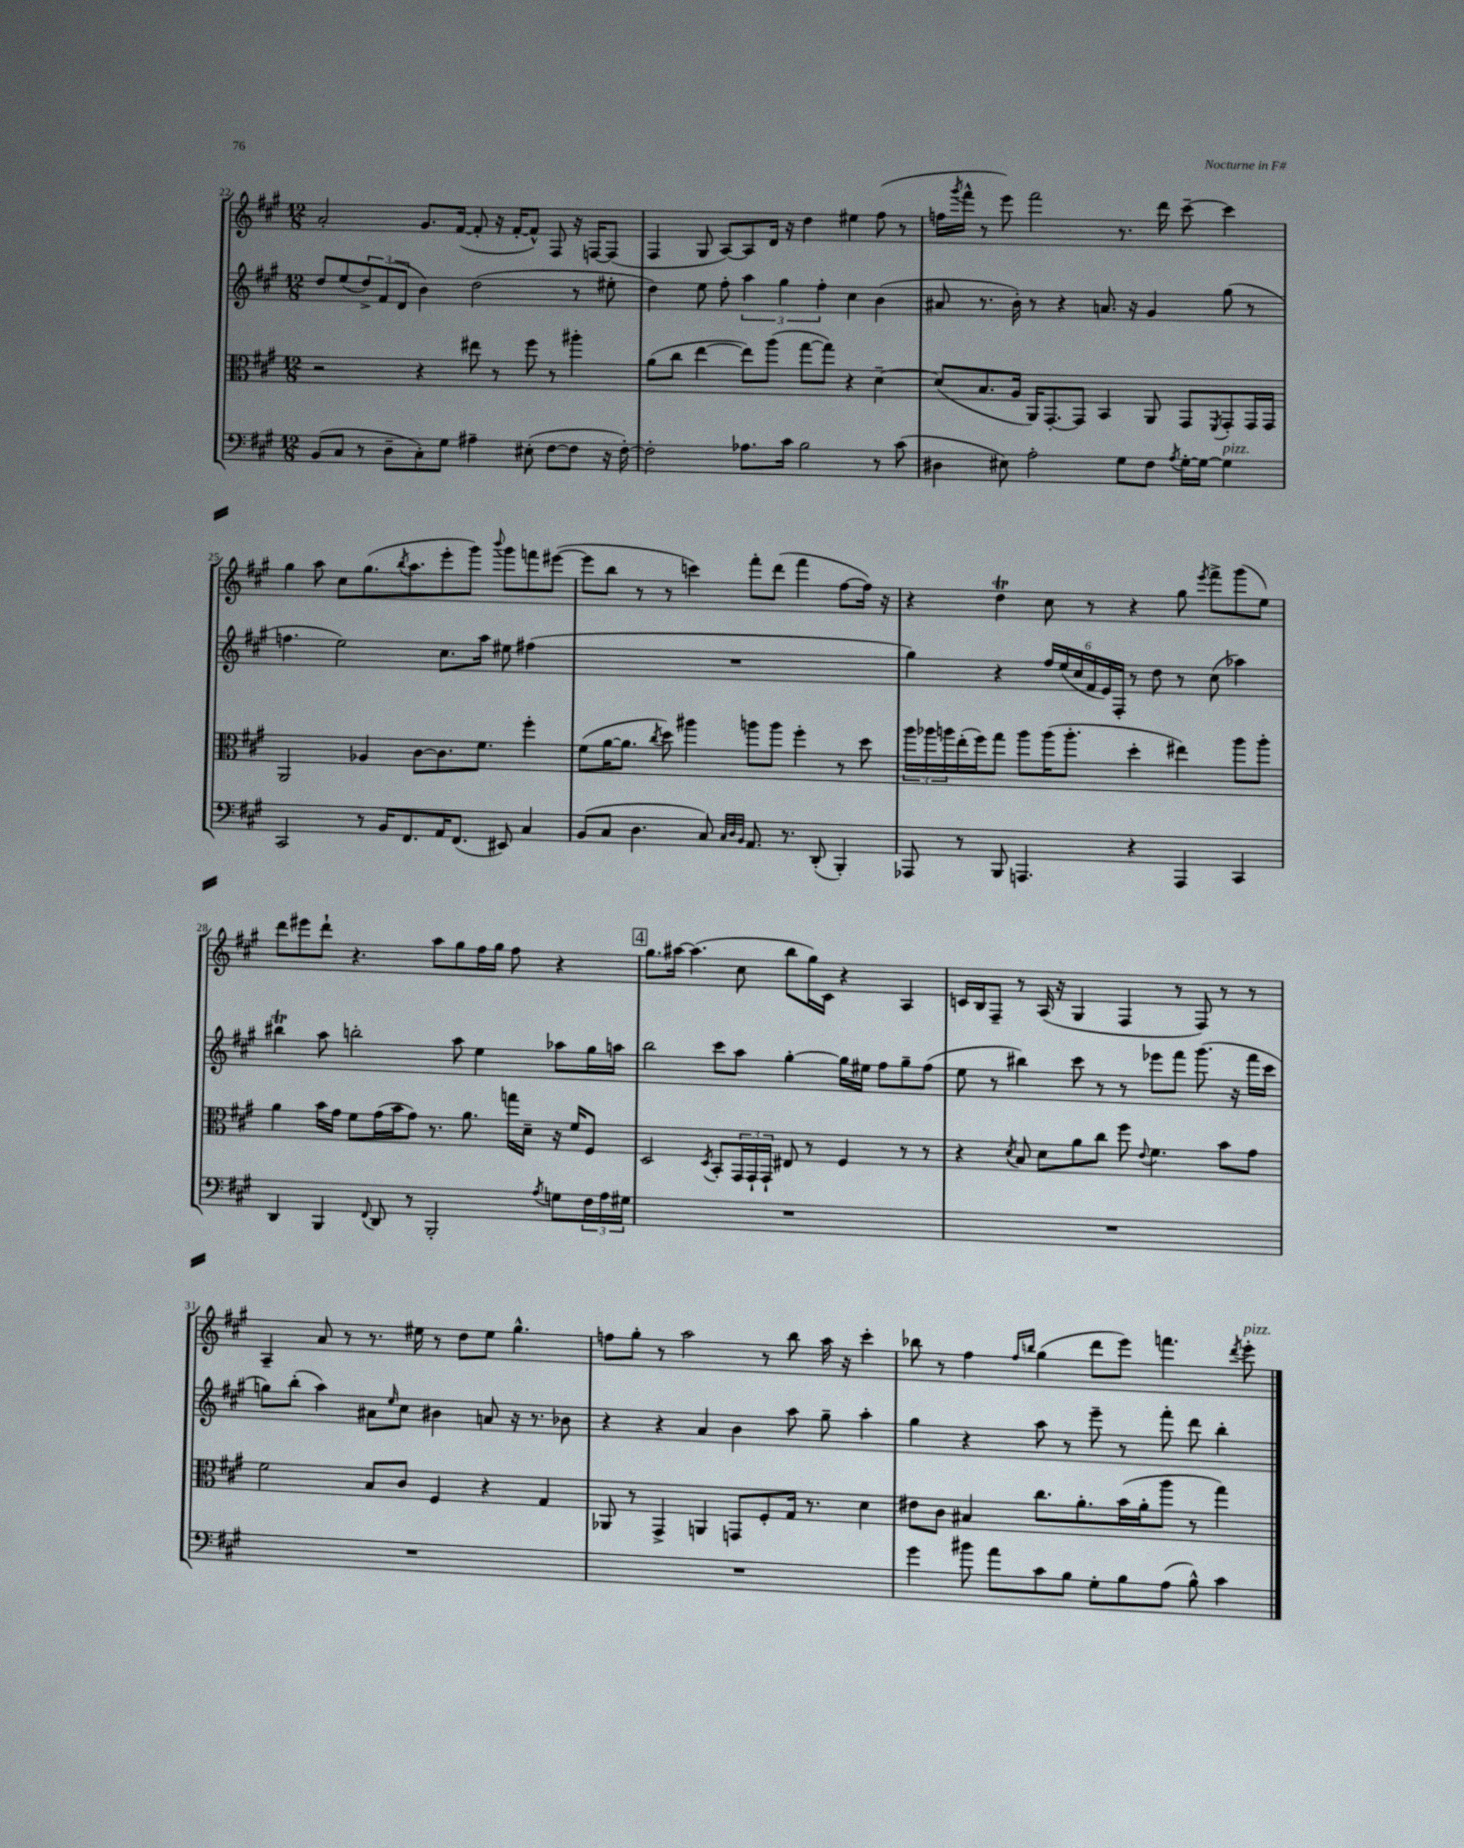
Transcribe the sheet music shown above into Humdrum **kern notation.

**kern	**kern	**kern	**kern
*staff4	*staff3	*staff2	*staff1
*clefF4	*clefC3	*clefG2	*clefG2
*k[f#c#g#]	*k[f#c#g#]	*k[f#c#g#]	*k[f#c#g#]
*M12/8	*M12/8	*M12/8	*M12/8
(8BB/L	2r	8dd/L	2a'/
8C#/J	.	(8ee/	.
8r	.	12dd^/)	.
.	.	(12f#/	.
8D~\L	.	.	.
.	.	12d/J	.
8C#'\)	4r	4b\)	8.g#/L
8G#\J	.	.	.
.	.	.	([16f#/Jk
4A#~\	8ee#\	(2dd\	8f#'/]
.	8r	.	16r
.	.	.	[16f#'/LK
(8E#'\	8ff#\	.	8f#^^/]J)
[8F#\L	8r	.	8F#/
8F#\]J	4aa#'\	8r	16r
.	.	.	[16F/LK
16r	.	8ee#'\	(8F/]J
[16F#'\)	.	.	.
=	=	=	=
2F#'\]	(8a\L	4dd\)	4F#/
.	8cc#\J	.	.
.	[4ee\	8ee\	8G#/
.	.	8ff#'\	[8A/L)
8.A-\L	8ee\]L)	6aa\	8A/]
.	(8aa\J	.	16d/Jk
.	.	6gg#\	.
16c#\Jk	.	.	16r
2B\	[8gg#\L	.	4dd\
.	.	6ff#'\	.
.	8gg#\]J)	.	.
.	4r	4cc#\	4ee#\
8r	[4d~\	(4b\	(8ff#\
(8c#\	.	.	8r
=	=	=	=
4D#\	(8d/]L	8a#/	16ff\LL
.	.	.	8qggg#/
.	.	.	16fff#^^\JJ
.	8.B/	8.r	8r
8E#\)	.	.	8eee\)
.	16A/Jk	16b'\)	.
2A'\	16AA/LK)	8r	2fff#\
.	[8.GG#'/	.	.
.	.	4r	.
.	8GG#/]J	.	.
.	4BB/	8.a/	.
8G#\L	.	.	8.r
.	.	16r	.
8F#\J	8AA/	4g#/	.
.	.	.	16ddd\
8qA/	.	.	.
[16G#'\LL	8GG#/L	.	[8ccc#~\
16G#\_JJ	.	.	.
.	8qFF#/	.	.
4G#\]	8GG#'/	(8gg#\	4ccc#\]
.	16GG#/L	8r	.
.	16GG#/JJ	.	.
=	=	=	=
2CC#/	2AA/	4.ff\	4gg#\
.	.	.	8aa\
.	.	2ee\)	8cc#\L
8r	4A-/	.	(8.gg#\
16BB/LK	.	.	.
.	.	.	8qbb/
8.FF#/	.	.	8.aa\
.	[8c#\L	.	.
16AA/K	8.c#\]	8.cc#\L	8eee'\
(8.FF#/J	.	.	.
.	.	.	8ggg#\J)
.	8.f#\J	16aa\Jk	.
.	.	.	8qqbbb/
8EE#/)	.	8ee#\	8ggg#\L
4C#/	4ff#'\	(4ff#\	8fff\
.	.	.	([8eee#\J
=	=	=	=
(8BB/L	(8f#\L	1.r	8eee#\]L
8C#/J	[16a\K	.	8bb\J
.	8.a\]J	.	.
4.D\	.	.	8r
.	8qcc#/	.	.
.	8dd\)	.	8r
.	4aa#\	.	4ccc\)
8C#/)	.	.	.
32qqC#/LLL	.	.	.
32qqD/	.	.	.
32qqBB/JJJ	.	.	.
8.AA/	8aa\L	.	8fff#'\L
.	8aa\J	.	(8ddd\J
8.r	.	.	.
.	4ff#'\	.	4fff#\
(8DD'/	.	.	.
4BBB'/)	8r	.	[8ff#\L
.	8dd\	.	16ff#\]Jk)
.	.	.	16r
=	=	=	=
8AAA-/	24aa\LL	4gg#\)	4r
.	24aa-\	.	.
.	24aa\	.	.
8r	(16ee'\	.	.
.	16ff#\J)	.	.
8BBB/	8gg#\J	4r	4dd\
4.AAA/	8aa\L	.	.
.	(16aa\K	24ff#/LL	8cc#\
.	.	(24ee/	.
.	8.aa'\J	.	.
.	.	24cc#/	.
.	.	24f#/	8r
.	.	24e/)	.
.	.	24F#'/JJ	.
4r	4dd'\	8r	4r
.	.	8dd\	.
4AAA/	4ee#\)	8r	8gg#\
.	.	.	8qeee/
.	.	(8cc#\	8fff#^\L
4CC#/	8aa\L	4aa-\)	(8ggg#\
.	8aa'\J	.	8ee\J)
=	=	=	=
4DD/	4a\	4bb#\	8ddd\L
.	.	.	8eee#\
4BBB/	16b\LL	8aa\	8ddd`\J
.	16g#\JJ	.	.
.	8f#\L	2bb'\	4.r
8qqFF#/	.	.	.
8DD/	(16g#\L	.	.
.	16b\J	.	.
8r	8g#\J)	.	.
2BBB'/	8.r	.	8aa\L
.	.	8aa\	8gg#\
.	8.a\	.	.
.	.	4ee\	16ff#\L
.	.	.	16gg#\JJ
.	16gg\LL	.	8ff#\
.	16d~\JJ	.	.
8qA/	.	.	.
8G\L	16r	8aa-\L	4r
.	16f#/LK	.	.
24F#\L	8F#/J	16gg#\L	.
24A\	.	.	.
.	.	16aa\JJ	.
24G#\JJ	.	.	.
=	=	=	=
1.r	2D/	2bb\	8.gg#\L
.	.	.	[16aa#\Jk
.	.	.	(4.aa#\]
.	8qD/	.	.
.	8BB'/L	8ccc#\L	.
.	24GG#/L	8aa\J	8cc#\
.	24GG#`/	.	.
.	24GG#`/JJ	.	.
.	8E#/	[4gg#'\	8bb\L
.	8r	.	16gg#\L)
.	.	.	16c#\JJ
.	4F#/	16gg#\]LL	4r
.	.	16ee#\JJ	.
.	.	8ff#\L	.
.	8r	8gg#~\	4A/
.	8r	(8ff#\J	.
=	=	=	=
1.r	4r	8ee\	16c/LL
.	.	.	16B/J
.	.	8r	8F#~/J
.	8qd/	.	.
.	8B/	4bb#\)	8r
.	8d\L	.	(16A/
.	.	.	16r
.	8a\	8ccc#\	4G#/
.	8cc#\J	8r	.
.	8ff#\	8r	4F#/
.	8qqe/	.	.
.	4.f#\	8eee-\L	.
.	.	8fff#\J	8r
.	.	(8.ggg#\	8F#/)
.	8b\L	.	8r
.	.	16r	.
.	8g#\J	16fff#\LL	8r
.	.	16ccc#\JJ	.
=	=	=	=
1.r	2f#\	8gg\L)	4A~/
.	.	(8bb'\J	.
.	.	4aa\)	8a/
.	.	.	8r
.	8B/L	8a#\L	8.r
.	.	16qqee/	.
.	8c#/J	8cc#\J	.
.	.	.	16ee#\
.	4F#/	4b#\	8r
.	.	.	8dd\L
.	4r	8a/	8ee#\J
.	.	16r	4.gg#^^\
.	.	8.r	.
.	4G#/	.	.
.	.	8b-\	.
=	=	=	=
1.r	8AA-/	4r	8ff\L
.	8r	.	8gg#'\J
.	4GG#^/	4r	8r
.	.	.	2aa\
.	4AA/	4a/	.
.	8GG/L	4b\	.
.	8F#'/	.	8r
.	16G#/Jk	8aa\	8bb\
.	8.r	.	.
.	.	8gg#~\	16aa\
.	.	.	16r
.	4d\	4aa'\	4ccc#'\
=	=	=	=
4g#\	8e#\L	4gg#\	8bb-\
.	8c#\J	.	8r
8b#\	4B#/	4r	4ff#\
8a\L	.	.	.
.	.	.	16qqff#/LL
.	.	.	16qqbb/JJ
8c#\	8.cc#\L	8aa\	(4gg#\
8B\J	.	8r	.
.	8.a'\	.	.
8G#'\L	.	8eee~\	8ddd\L
8B\	(16b\L	8r	8eee\J)
.	16a'\J	.	.
(8A\J	8aa\J	8fff#'\	4.fff\
8B^^\)	8r	8ddd\	.
4c#\	4gg#\)	4bb'\	.
.	.	.	8qddd/
.	.	.	8eee'\
==	==	==	==
*-	*-	*-	*-
